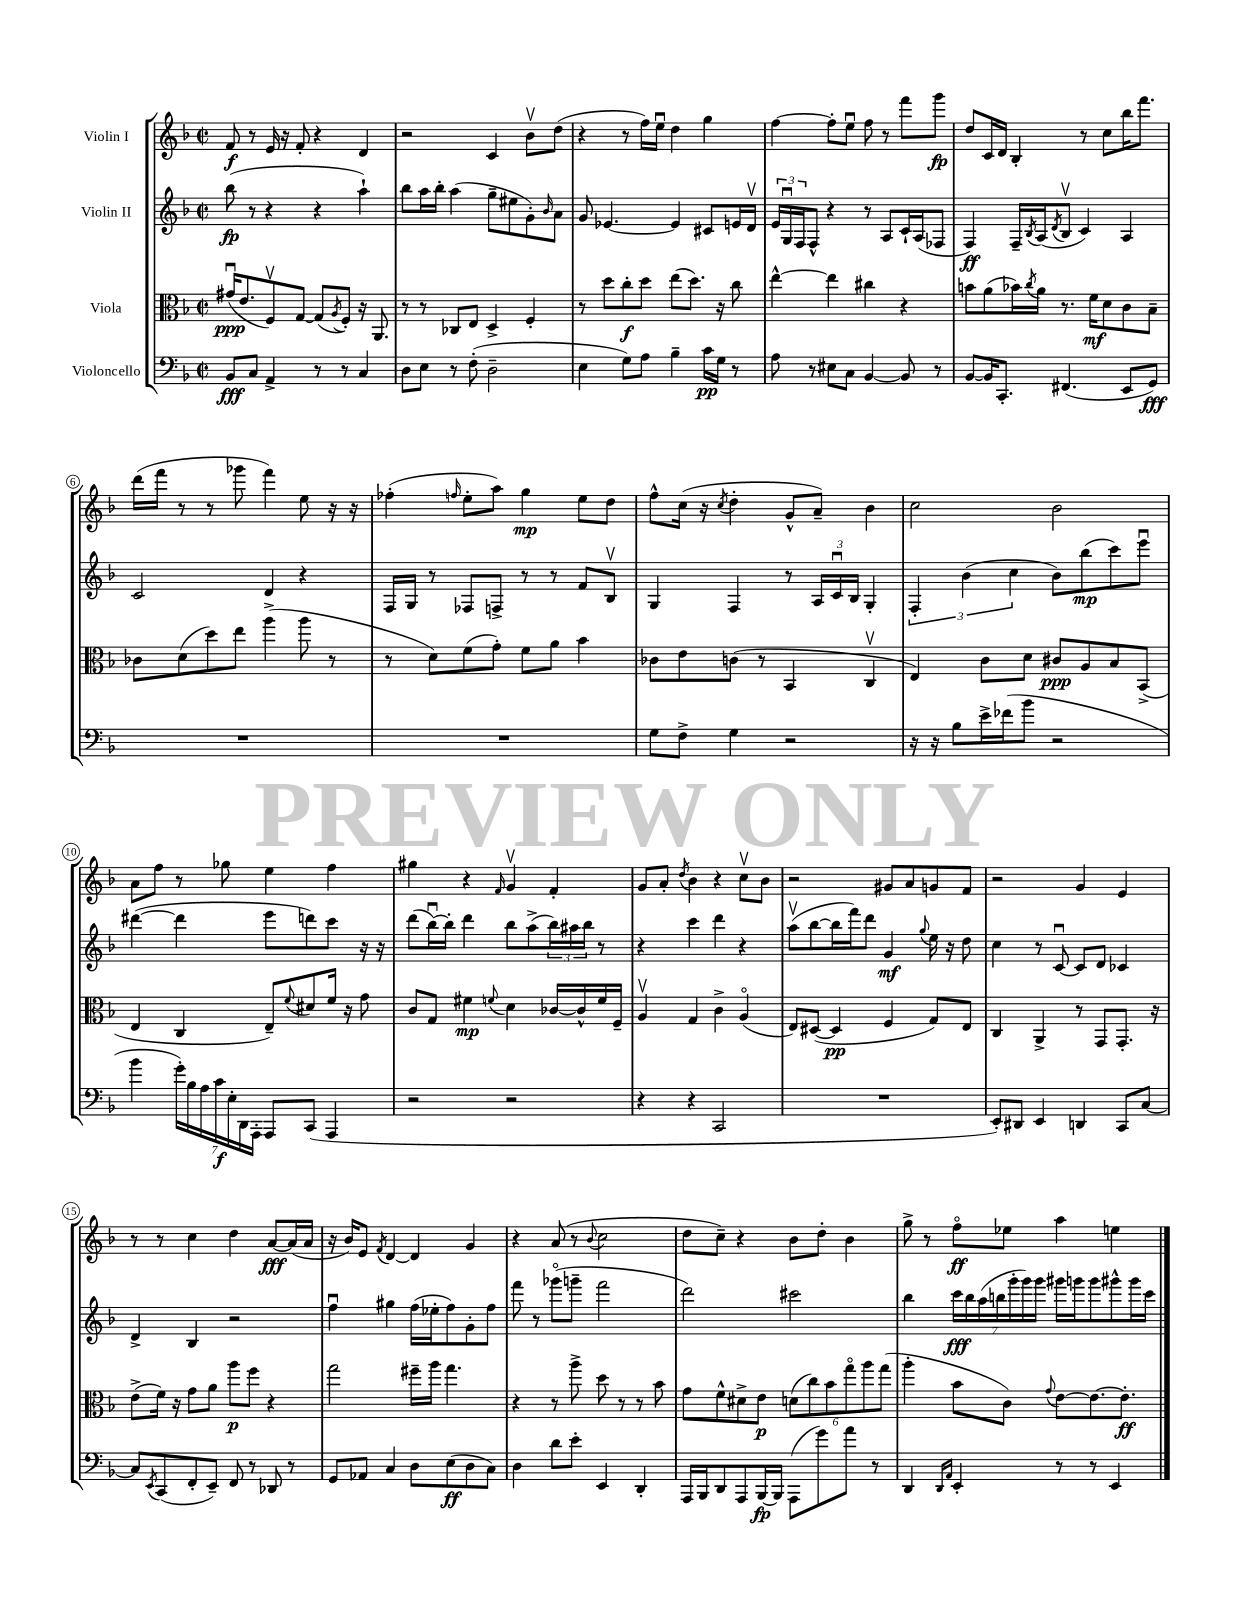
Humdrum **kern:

**kern	**dynam	**kern	**dynam	**kern	**dynam	**kern	**dynam
*part4	*part4	*part3	*part3	*part2	*part2	*part1	*part1
*staff4	*staff4	*staff3	*staff3	*staff2	*staff2	*staff1	*staff1
*I"Violoncello	*	*I"Viola	*	*I"Violin II	*	*I"Violin I	*
*clefF4	*	*clefC3	*	*clefG2	*	*clefG2	*
*k[b-]	*	*k[b-]	*	*k[b-]	*	*k[b-]	*
*M2/2	*	*M2/2	*	*M2/2	*	*M2/2	*
*met(c|)	*	*met(c|)	*	*met(c|)	*	*met(c|)	*
=1	=1	=1	=1	=1	=1	=1	=1
8BB-/L	fff	(16g#Xu/KL	ppp	(8bb-\	fp	8f/	f
.	.	8.e/	.	.	.	.	.
8C/J	.	.	.	8r	.	8r	.
4AA^/	.	8Fv/)	.	4r	.	16e/	.
.	.	.	.	.	.	16r	.
.	.	[8G/J	.	.	.	8f'/	.
8r	.	(8G/L]	.	4r	.	4r	.
.	.	8qA/	.	.	.	.	.
8r	.	8F'/J)	.	.	.	.	.
4C/	.	16r	.	4aa`\)	.	4d/	.
.	.	8.AA/	.	.	.	.	.
=2	=2	=2	=2	=2	=2	=2	=2
8D\L	.	8r	.	8bb-\L	.	2r	.
8E\J	.	8r	.	16aa\L	.	.	.
.	.	.	.	16bb-'\JJ	.	.	.
8r	.	8C-X/L	.	(4aa\	.	.	.
(8F'\	.	8E/J	.	.	.	.	.
2D~\	.	4D^/	.	8gg~\L	.	4c/	.
.	.	.	.	8ee#X\	.	.	.
.	.	4F'/	.	8g'\)	.	8b-v\L	.
.	.	.	.	16qqb-/	.	.	.
.	.	.	.	8a\J	.	(8dd\J	.
=3	=3	=3	=3	=3	=3	=3	=3
4E\	.	8r	.	8g/	.	4r	.
.	.	8dd\L	.	[4.e-X/	.	.	.
8G\L)	.	8cc'\	f	.	.	8r	.
8A\J	.	8dd\J	.	.	.	16ff\LL)	.
.	.	.	.	.	.	16eeu\JJ	.
4B-~\	.	(8ee\L	.	4e-/]	.	4dd\	.
.	.	8.dd\J)	.	.	.	.	.
16c\LL	pp	.	.	8c#X/L	.	4gg\	.
16G\JJ	.	16r	.	.	.	.	.
8r	.	8cc\	.	16en/L	.	.	.
.	.	.	.	16dv/JJ	.	.	.
=4	=4	=4	=4	=4	=4	=4	=4
8A\	.	[4ee^^\	.	24e/LL	.	[4ff\	.
.	.	.	.	24Gu/	.	.	.
.	.	.	.	24F/J	.	.	.
8r	.	.	.	8F^^/J	.	.	.
8E#X\L	.	4ee\]	.	4r	.	8ff'\L]	.
8C\J	.	.	.	.	.	8eeu\J	.
[4BB-/	.	4cc#X\	.	8r	.	8ff\	.
.	.	.	.	8A/L	.	8r	.
8BB-/]	.	4r	.	16c`/L	.	8fff\L	.
.	.	.	.	(16A/J	.	.	.
8r	.	.	.	8F-X/J	.	8ggg\J	fp
=5	=5	=5	=5	=5	=5	=5	=5
[8BB-/L	.	8bn\L	.	4F/)	ff	8dd/L	.
16BB-/K]	.	(8a\	.	.	.	16c/L	.
8.CC'/J	.	.	.	.	.	16d/JJ	.
.	.	16b-X\L)	.	16F~/LL	.	4B-'/	.
.	.	8qcc/	.	8qB-/	.	.	.
.	.	16a\JJ	.	(16A/J	.	.	.
.	.	.	.	8qd/	.	.	.
(4.FF#X/	.	8.r	.	8B-v/J	.	.	.
.	.	.	.	4c/)	.	8r	.
.	.	16f\KL	mf	.	.	.	.
.	.	8d\	.	.	.	8cc\L	.
8EE/L	.	8c\	.	4A/	.	16bb-\K	.
.	.	.	.	.	.	8.fff\J	.
8GG/J)	fff	8B-~\J	.	.	.	.	.
!!LO:LB:g=z
=6	=6	=6	=6	=6	=6	=6	=6
1r	.	8c-X\L	.	2c/	.	(16ddd\LL	.
.	.	.	.	.	.	16fff\JJ	.
.	.	(8d\	.	.	.	8r	.
.	.	8dd\)	.	.	.	8r	.
.	.	8ee\J	.	.	.	8ggg-X\	.
.	.	(4aa^\	.	4d/	.	4fff\)	.
.	.	8aa\	.	4r	.	8ee\	.
.	.	8r	.	.	.	16r	.
.	.	.	.	.	.	16r	.
=7	=7	=7	=7	=7	=7	=7	=7
1r	.	8r	.	16F/LL	.	(4ff-X'\	.
.	.	.	.	16G/JJ	.	.	.
.	.	8d\L)	.	8r	.	.	.
.	.	.	.	.	.	16qqffn/	.
.	.	(8f\	.	8F-X/L	.	8ee'\L	.
.	.	8g'\J)	.	8Fn^/J	.	8aa\J)	.
.	.	8f\L	.	8r	.	4gg\	mp
.	.	8a\J	.	8r	.	.	.
.	.	4b-\	.	8f/L	.	8ee\L	.
.	.	.	.	8B-v/J	.	8dd\J	.
=8	=8	=8	=8	=8	=8	=8	=8
8G\L	.	8c-X\L	.	4G/	.	8ff^^\L	.
8F^\J	.	8e\	.	.	.	(16cc\Jk	.
.	.	.	.	.	.	16r	.
.	.	.	.	.	.	8qcc/	.
4G\	.	(8cn\J	.	4F/	.	4dd'\	.
.	.	8r	.	.	.	.	.
2r	.	4BB-/	.	8r	.	8g^^/L	.
.	.	.	.	24A/LL	.	8a~/J)	.
.	.	.	.	24cu/	.	.	.
.	.	.	.	24B-/JJ	.	.	.
.	.	4Cv/	.	4G'/	.	4b-\	.
=9	=9	=9	=9	=9	=9	=9	=9
16r	.	4E/)	.	6F'/	.	2cc\	.
16r	.	.	.	.	.	.	.
8B-\L	.	.	.	.	.	.	.
.	.	.	.	(6b-\	.	.	.
16e^\L	.	8c\L	.	.	.	.	.
(16f-X\J	.	.	.	.	.	.	.
.	.	.	.	6cc\	.	.	.
8b-\J	.	8d\J	.	.	.	.	.
2r	.	8c#X/L	ppp	8b-\L)	.	2b-\	.
.	.	8A/	.	(8bb-\	mp	.	.
.	.	8B-/	.	8ccc\)	.	.	.
.	.	(8BB-^/J	.	8eeeu\J	.	.	.
!!LO:LB:g=z
=10	=10	=10	=10	=10	=10	=10	=10
4b-\	.	4E/	.	([4ddd#X\	.	8a\L	.
.	.	.	.	.	.	8ff\J	.
28g'\LL)	.	4C/	.	4ddd#\]	.	8r	.
28B-\	.	.	.	.	.	.	.
28A\	.	.	.	.	.	.	.
28c\	f	.	.	.	.	.	.
.	.	.	.	.	.	8gg-X\	.
28E'\	.	.	.	.	.	.	.
28DD\	.	.	.	.	.	.	.
28AAA'\JJ	.	.	.	.	.	.	.
8AAA/L	.	8E~/L)	.	8eee\L	.	4ee\	.
.	.	8qqf/	.	.	.	.	.
(8CC/J	.	8d#X/	.	8dddn\)	.	.	.
4AAA/	.	16f/Jk	.	8ccc\J	.	4ff\	.
.	.	16r	.	.	.	.	.
.	.	8g\	.	16r	.	.	.
.	.	.	.	16r	.	.	.
=11	=11	=11	=11	=11	=11	=11	=11
2r	.	8c/L	.	(8ddd\L	.	4gg#X\	.
.	.	8G/J	.	[16bb-u\L)	.	.	.
.	.	.	.	16bb-'\JJ]	.	.	.
.	.	4f#X\	mp	4ddd\	.	4r	.
.	.	8qqfn/	.	.	.	16qqf/	.
2r	.	4d\	.	8bb-\L	.	4gv/	.
.	.	.	.	(8aa^\	.	.	.
.	.	[16c-X/LL	.	24bb-\L)	.	4f'/	.
.	.	.	.	24aa#X\	.	.	.
.	.	16c-^^/]	.	.	.	.	.
.	.	.	.	24bb-\JJ	.	.	.
.	.	16f/	.	8r	.	.	.
.	.	16F~/JJ	.	.	.	.	.
=12	=12	=12	=12	=12	=12	=12	=12
4r	.	4Av/	.	4r	.	8g/L	.
.	.	.	.	.	.	8a'/J	.
.	.	.	.	.	.	8qdd/	.
4r	.	4G/	.	4ccc\	.	4b-\	.
2CC/	.	4c^\	.	4ddd\	.	4r	.
.	.	(4A/	.	4r	.	8ccv\L	.
.	.	.	.	.	.	8b-\J	.
=13	=13	=13	=13	=13	=13	=13	=13
1r	.	8E/L)	.	(8aav\L	.	2r	.
.	.	([8D#X/J	.	[8bb-\	.	.	.
.	.	4D#/]	pp	16bb-\L]	.	.	.
.	.	.	.	16fff\J)	.	.	.
.	.	.	.	8ddd\J	.	.	.
.	.	4F/	.	4g/	mf	8g#X/L	.
.	.	.	.	.	.	8a/	.
.	.	.	.	8qqgg/	.	.	.
.	.	8G/L)	.	16ee\	.	8gn/	.
.	.	.	.	16r	.	.	.
.	.	8E/J	.	8dd\	.	8f/J	.
=14	=14	=14	=14	=14	=14	=14	=14
8EE'/L)	.	4C/	.	4cc\	.	2r	.
8DD#X/J	.	.	.	.	.	.	.
4EE/	.	4AA^/	.	8r	.	.	.
.	.	.	.	[8cu/	.	.	.
4DDn/	.	8r	.	8c/L]	.	4g/	.
.	.	8GG/L	.	8d/J	.	.	.
8CC/L	.	8.GG'/J	.	4c-X/	.	4e/	.
[8C/J	.	.	.	.	.	.	.
.	.	16r	.	.	.	.	.
!!LO:LB:g=z
=15	=15	=15	=15	=15	=15	=15	=15
8C/L]	.	(8e^\L	.	4d^/	.	8r	.
8qEE/	.	.	.	.	.	.	.
(8CC/	.	16f\Jk)	.	.	.	8r	.
.	.	16r	.	.	.	.	.
8FF'/	.	8g\L	.	4B-/	.	4cc\	.
8EE~/J)	.	8a\J	.	.	.	.	.
8FF/	.	8aa\L	p	2r	.	4dd\	.
8r	.	8ff\J	.	.	.	.	.
8DD-X/	.	4r	.	.	.	[8a/L	fff
8r	.	.	.	.	.	(16a/L]	.
.	.	.	.	.	.	16a/JJ	.
=16	=16	=16	=16	=16	=16	=16	=16
8GG/L	.	2gg\	.	4ffu\	.	16r	.
.	.	.	.	.	.	16b-/KL)	.
8AA-X/J	.	.	.	.	.	8e/J	.
.	.	.	.	.	.	8qf/	.
4C/	.	.	.	4gg#X\	.	[4d/	.
8D\L	.	16ff#X~\LL	.	(16ff\LL	.	4d/]	.
.	.	16aa\JJ	.	16ee-X'\J	.	.	.
(8E\	ff	4.gg\	.	8ff\)	.	.	.
8D\	.	.	.	8g'\	.	4g/	.
8C\J)	.	.	.	8ff\J	.	.	.
=17	=17	=17	=17	=17	=17	=17	=17
4D\	.	4r	.	8fff\	.	4r	.
.	.	.	.	8r	.	.	.
8d\L	.	8r	.	(8ggg-X\L	.	(8a/	.
8e'\J	.	8aa^\	.	8gggn~\J	.	8r	.
.	.	.	.	.	.	8qqb-/	.
4EE/	.	8dd\	.	2fff\	.	2cc\	.
.	.	8r	.	.	.	.	.
4DD'/	.	8r	.	.	.	.	.
.	.	8b-\	.	.	.	.	.
=18	=18	=18	=18	=18	=18	=18	=18
16AAA/LL	.	8g\L	.	2ddd\)	.	8dd\L	.
16BBB-/J	.	.	.	.	.	.	.
8DD/	.	8f^^\	.	.	.	8cc~\J)	.
8AAA/	.	8d#X^\	.	.	.	4r	.
[16BBB-/L	fp	8e\J	p	.	.	.	.
16BBB-/JJ]	.	.	.	.	.	.	.
(8AAA\L	.	(12dn\L	.	2ccc#X\	.	8b-\L	.
.	.	12cc\)	.	.	.	.	.
8g\)	.	.	.	.	.	8dd'\J	.
.	.	12b-\	.	.	.	.	.
8a\J	.	12gg\	.	.	.	4b-\	.
.	.	12aa\	.	.	.	.	.
8r	.	.	.	.	.	.	.
.	.	(12gg\J	.	.	.	.	.
=19	=19	=19	=19	=19	=19	=19	=19
4DD/	.	4aa'\	.	4bb-\	.	8gg^\	.
.	.	.	.	.	.	8r	.
16qqDD/LL	.	.	.	.	.	.	.
16qqAA/JJ	.	.	.	.	.	.	.
4EE'/	.	8b-\L	.	28ccc\LL	fff	8ff\L	ff
.	.	.	.	28bb-\	.	.	.
.	.	.	.	(28aa\	.	.	.
.	.	.	.	28bbn\	.	.	.
.	.	8c\J)	.	.	.	8ee-X\J	.
.	.	.	.	28ggg'\	.	.	.
.	.	.	.	28ggg\)	.	.	.
.	.	.	.	28ggg\JJ	.	.	.
.	.	8qqg/	.	.	.	.	.
8r	.	[8e\L	.	16ggg#X\LL	.	4aa\	.
.	.	.	.	16gggn\J	.	.	.
8r	.	8.e\_	.	8ggg\	.	.	.
4EE/	.	.	.	8ggg#X^^\	.	4een\	.
.	.	8.e'\J]	ff	.	.	.	.
.	.	.	.	16ggg#\L	.	.	.
.	.	.	.	16ccc\JJ	.	.	.
==	==	==	==	==	==	==	==
*-	*-	*-	*-	*-	*-	*-	*-
